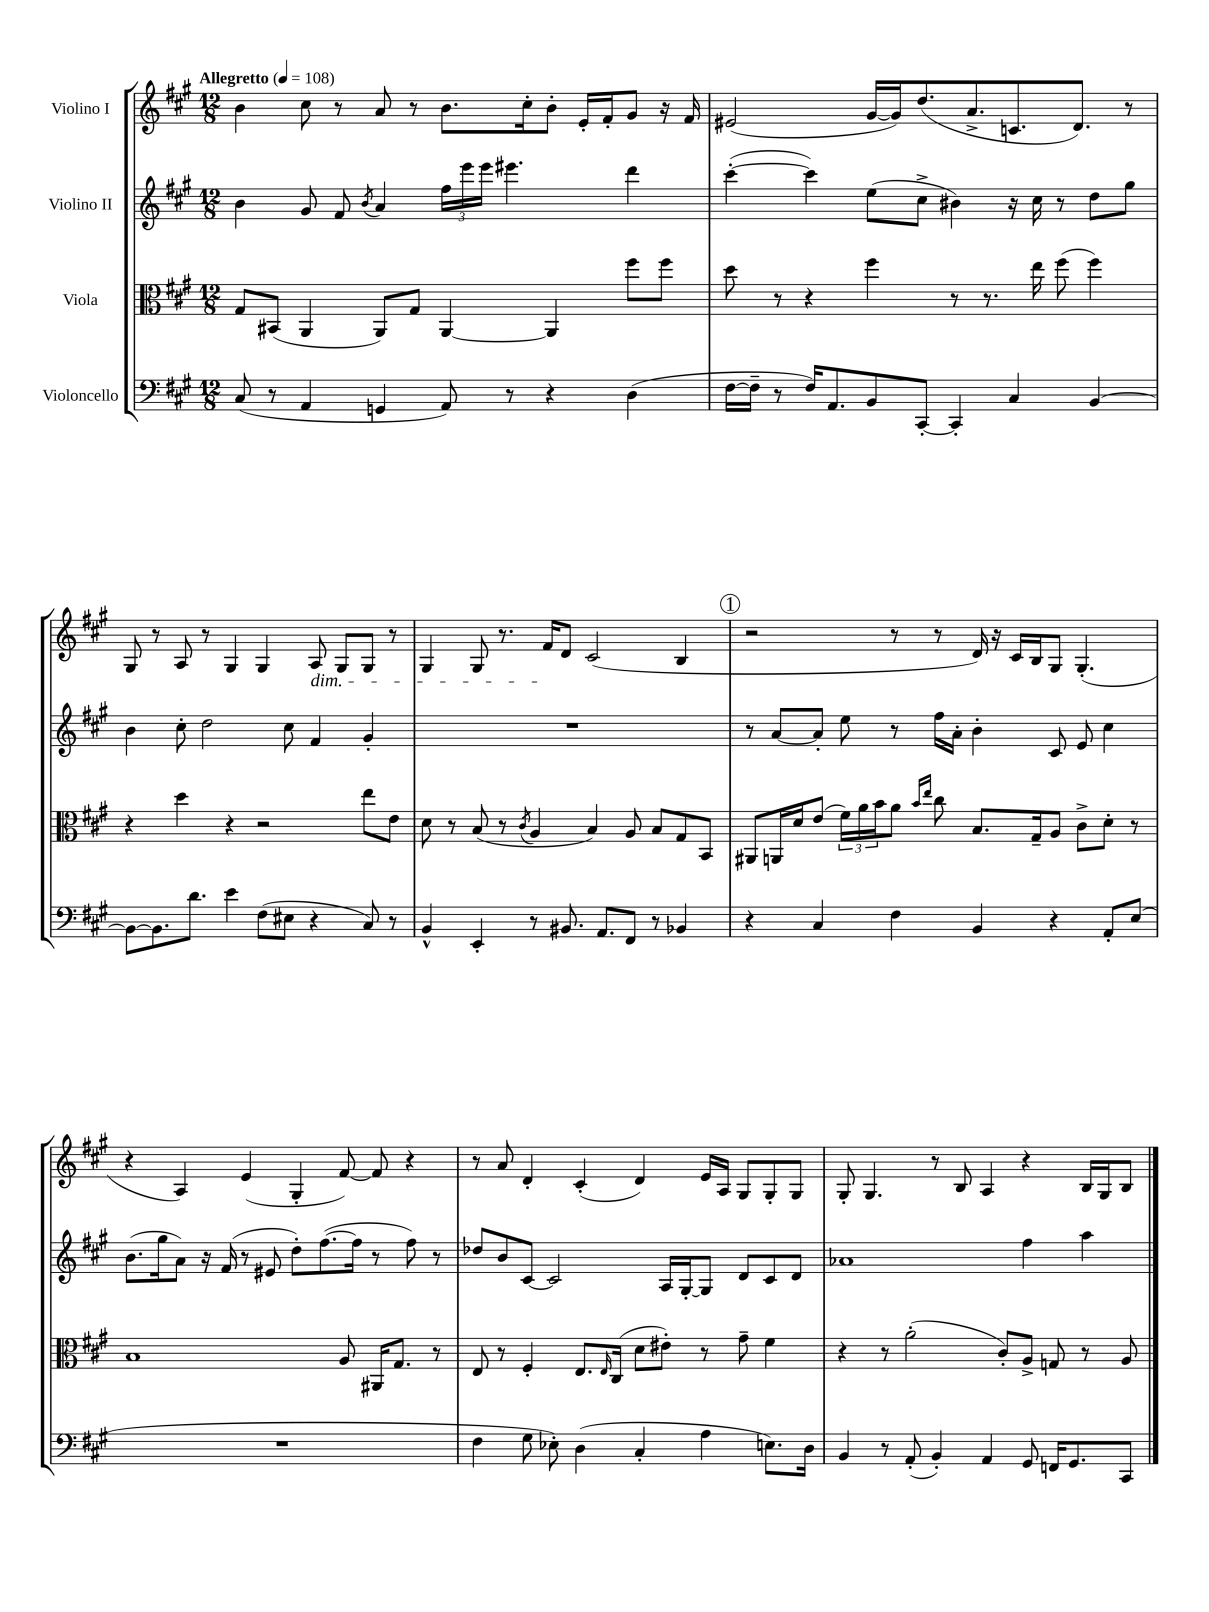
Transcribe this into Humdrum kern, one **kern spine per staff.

**kern	**kern	**kern	**kern
*part4	*part3	*part2	*part1
*staff4	*staff3	*staff2	*staff1
*I"Violoncello	*I"Viola	*I"Violino II	*I"Violino I
*clefF4	*clefC3	*clefG2	*clefG2
*k[f#c#g#]	*k[f#c#g#]	*k[f#c#g#]	*k[f#c#g#]
*M12/8	*M12/8	*M12/8	*M12/8
*MM108	*MM108	*MM108	*MM108
=1	=1	=1	=1
!	!	!	!LO:TX:a:B:t=Allegretto
(8C#/	8G#/L	4b\	4b\
8r	(8BB#X/J	.	.
4AA/	4AA/	8g#/	8cc#\
.	.	8f#/	8r
.	.	8qb/	.
4GGn/	8AA/L)	4a/	8a/
.	8G#/J	.	8r
8AA/)	[4AA/	24ff#\LL	8.b\L
.	.	24eee\	.
.	.	24eee\JJ	.
8r	.	4.eee#X\	.
.	.	.	16cc#'\k
4r	4AA/]	.	8b'\J
.	.	.	16e'/LL
.	.	.	16f#'/J
(4D\	8ff#\L	4ddd\	8g#/J
.	8ff#\J	.	16r
.	.	.	16f#/
=2	=2	=2	=2
[16F#\LL	8dd\	([4ccc#'\	(2e#X/
16F#~\JJ]	.	.	.
8r	8r	.	.
16F#/KL)	4r	4ccc#\])	.
8.AA/	.	.	.
8BB/	4ff#\	(8ee\L	[16g#/LL
.	.	.	16g#/J])
[8CC#'/J	.	8cc#^\J	(8.dd/
4CC#'/]	8r	4b#X\)	.
.	.	.	8.a^/
.	8.r	.	.
4C#/	.	16r	8.cn/
.	16ee\	16cc#\	.
.	(8ff#\	8r	.
.	.	.	8.d/J)
[4BB/	4ff#\)	8dd\L	.
.	.	8gg#\J	8r
!!LO:LB:g=z
=3	=3	=3	=3
8BB\L_	4r	4b\	8G#/
8.BB\]	.	.	8r
.	4dd\	8cc#'\	8A/
8.d\J	.	.	.
.	.	2dd\	8r
4e\	4r	.	4G#/
(8F#\L	2r	.	4G#/
8E#X\J	.	8cc#\	.
!	!	!	!LO:TX:b:i:t=dim.
4r	.	4f#/	8A/
.	.	.	8G#/L
8C#/)	8ee\L	4g#'/	8G#/J
8r	8e\J	.	8r
=4	=4	=4	=4
4BB^^/	8d\	1.r	4G#/
.	8r	.	.
4EE'/	(8B/	.	8G#/
.	8r	.	8.r
.	8qc#/	.	.
8r	4A/	.	.
.	.	.	16f#/KL
8.BB#X/	.	.	8d/J
.	4B/)	.	(2c#/
8.AA/L	.	.	.
8FF#/J	8A/	.	.
8r	8B/L	.	.
4BB-X/	8G#/	.	4B/
.	8BB/J	.	.
!!LO:REH:place=s1:t=1
=5	=5	=5	=5
4r	8AA#X/L	8r	2r
.	16AAn/L	[8a/L	.
.	16d/J	.	.
4C#/	(8e/J	8a'/J]	.
.	24f#\LL)	8ee\	.
.	24a\	.	.
.	24b\J	.	.
4F#\	8a\J	8r	8r
.	16qqb/LL	.	.
.	16qqee/JJ	.	.
.	8cc#\	16ff#\LL	8r
.	.	16a'\JJ	.
4BB/	8.B/L	4b'\	16d/)
.	.	.	16r
.	.	.	16c#/LL
.	16G#~/k	.	16B/J
4r	8A/J	8c#/	8G#/J
.	8c#^\L	8e/	(4.G#'/
8AA'/L	8d'\J	4cc#\	.
(8E/J	8r	.	.
!!LO:LB:g=z
=6	=6	=6	=6
1.r	1B	(8.b\L	4r
.	.	16gg#\k	.
.	.	8a\J)	4A/)
.	.	16r	.
.	.	(16f#/	.
.	.	8r	(4e/
.	.	8e#X/	.
.	.	8dd'\L)	4G#'/
.	.	([8.ff#\	.
.	8A/	.	[8f#/)
.	.	16ff#\Jk]	.
.	16AA#X/KL	8r	8f#/]
.	8.G#/J	.	.
.	.	8ff#\)	4r
.	8r	8r	.
=7	=7	=7	=7
4F#\	8E/	8dd-X/L	8r
.	8r	8b/	8a/
8G#\	4F#'/	[8c#/J	4d'/
8E-X'\)	.	2c#/]	.
(4D\	8.E/L	.	(4c#'/
.	16qqE/	.	.
.	(16C#/Jk	.	.
4C#'/	8d\L	.	4d/)
.	8e#X'\J)	16A/LL	.
.	.	[16G#'/J	.
4A\	8r	8G#/J]	16e/LL
.	.	.	16A/JJ
.	8g#~\	8d/L	8G#/L
8.En\L)	4f#\	8c#/	8G#'/
.	.	8d/J	8G#/J
16D\Jk	.	.	.
=8	=8	=8	=8
4BB/	4r	1a-X	8G#'/
.	.	.	4.G#/
8r	8r	.	.
(8AA'/	(2a'\	.	.
4BB'/)	.	.	8r
.	.	.	8B/
4AA/	.	.	4A/
.	8c#'/L)	.	.
8GG#/	8A^/J	4ff#\	4r
16FFn/KL	8Gn/	.	.
8.GG#/	.	.	.
.	8r	4aa\	16B/LL
.	.	.	16G#/J
8CC#/J	8A/	.	8B/J
==	==	==	==
*-	*-	*-	*-
